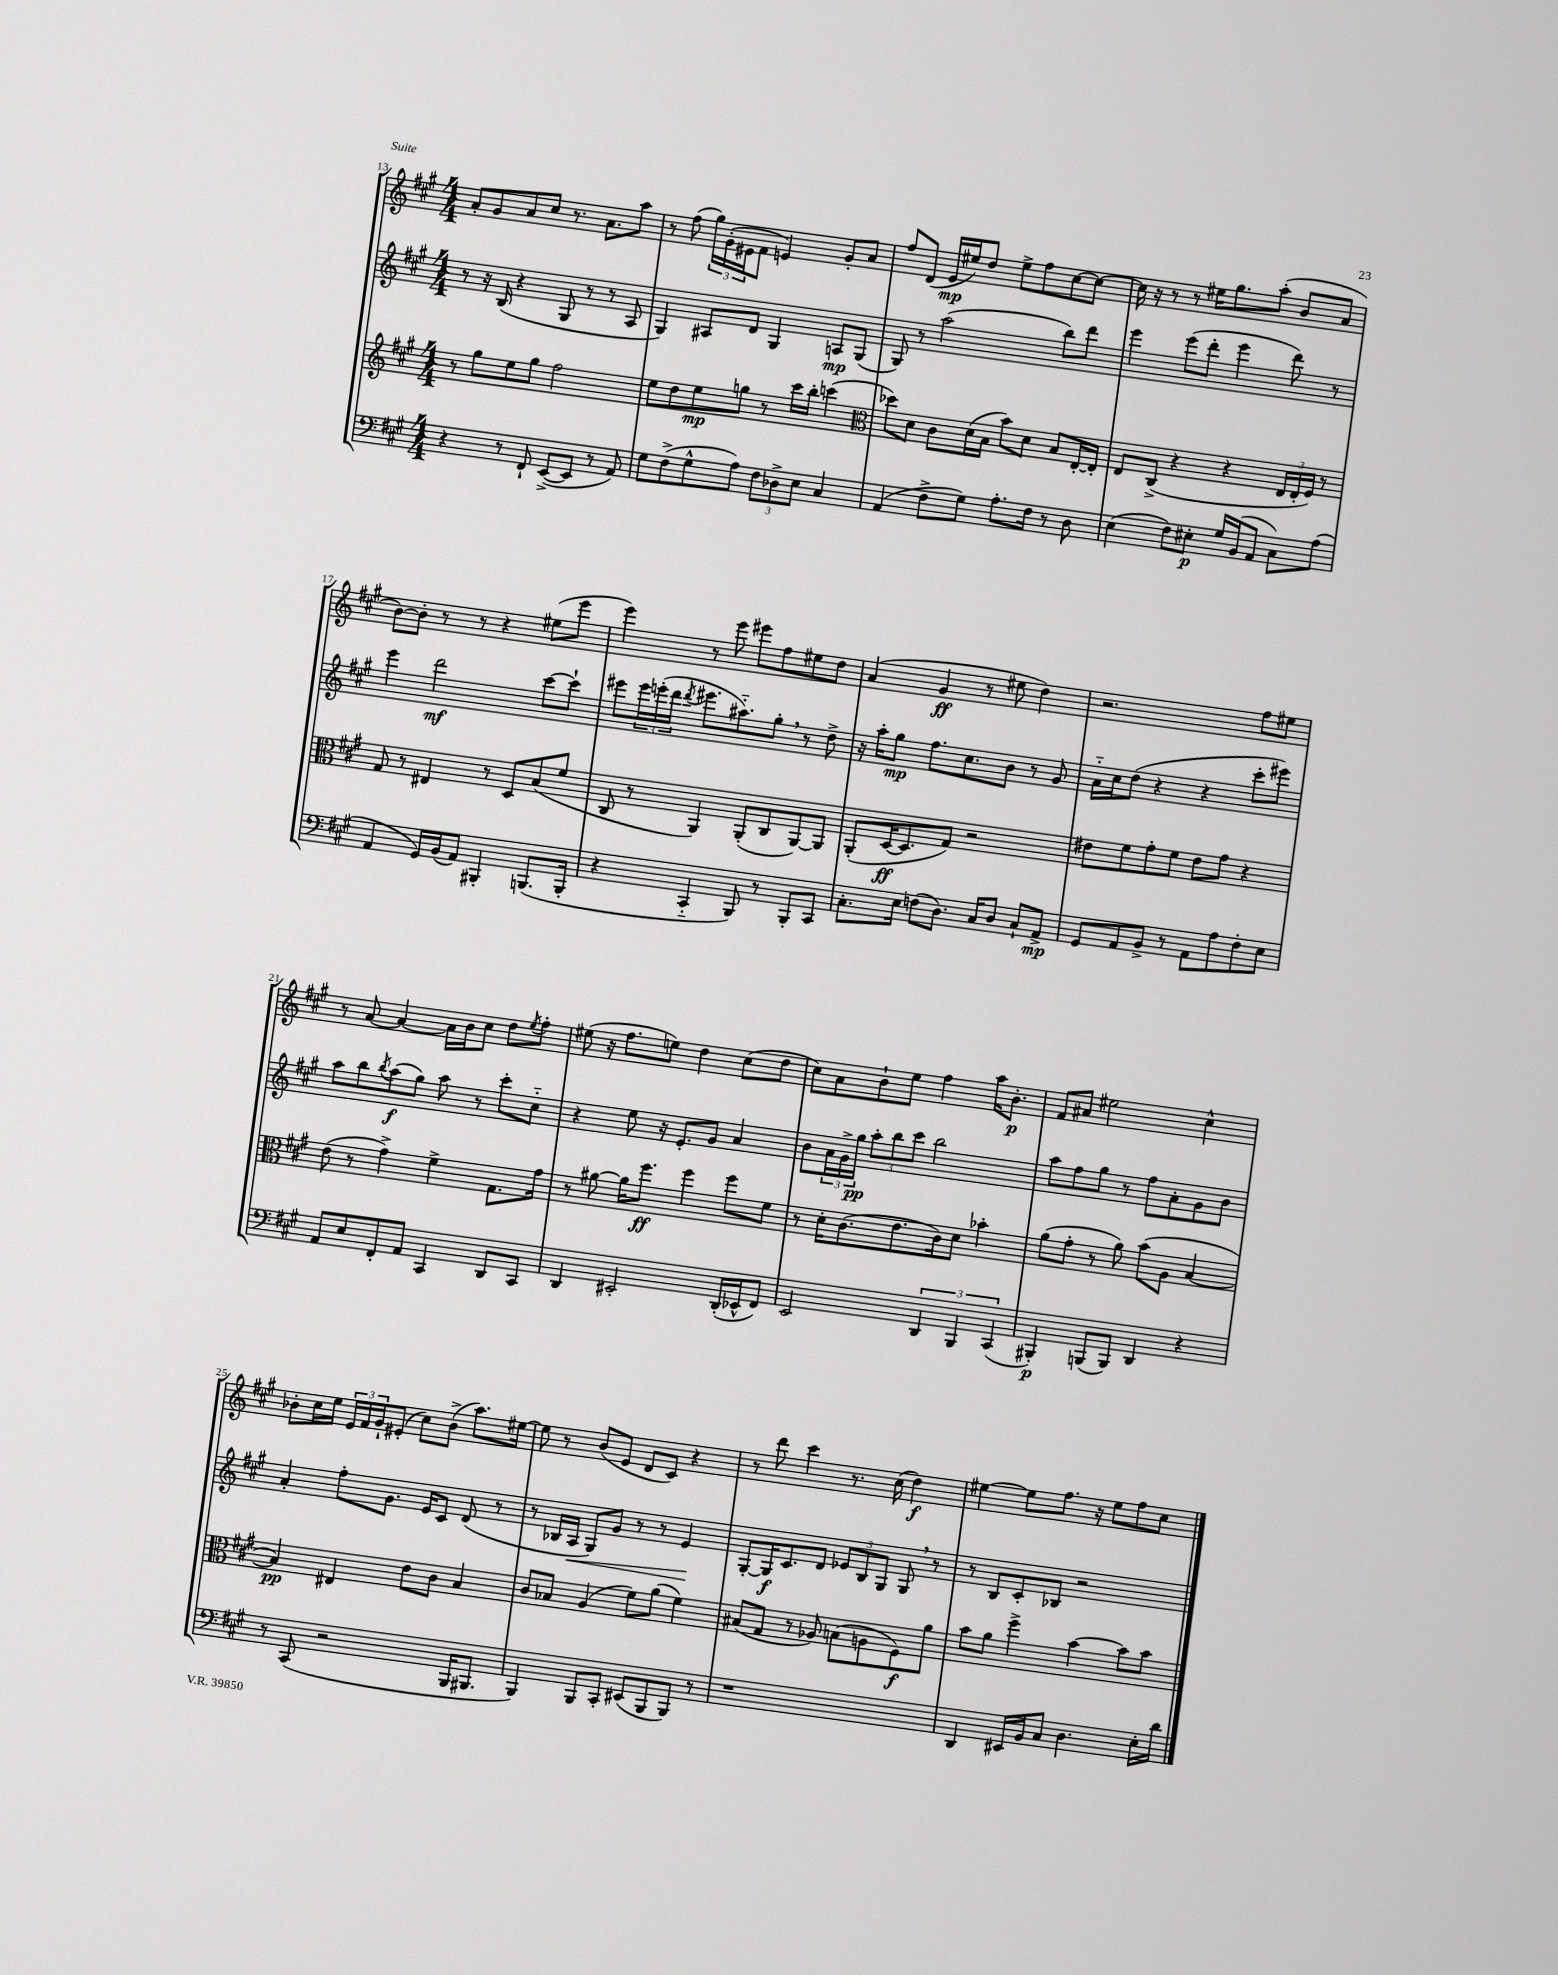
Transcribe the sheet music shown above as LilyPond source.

<<
\new StaffGroup <<
\new Staff = "s0" {
    \clef treble \key a \major \numericTimeSignature \time 4/4
    a'8-. gis'8 a'8 cis''8 r8. a'8. a''8 |
    r8 fis''8( \tuplet 3/2 { gis''16) gis'16-.( eis'16 } fis'8 e'4) gis'8-. a'8 |
    fis''8 d'8( e'16\mp eis''16) d''8 eis''8-> fis''8 cis''8~ cis''8~ |
    cis''16 r16 r8 r8 eis''16 gis''8. a''8-.( b'8 a'8 |
    b'8~) b'8-. r8 r8 r4 eis''8( e'''8 |
    e'''4) r8 e'''8 eis'''8 fis''8 eis''8 d''8 |
    a'4( gis'4\ff r8 eis''8 d''4) |
    r2. fis''8 eis''8 |
    r8 a'8~ a'4~ a'16 b'16 cis''8 d''8 \acciaccatura { e''8 } fis''8-. |
    eis''8( r16 fis''8. e''8) d''4 cis''8( d''8 |
    cis''8) a'8 b'8-! e''8 fis''4 a''16 b'8.-.\p |
    fis'8 ais'8 eis''2 cis''4-^ |
    bes'8-. cis''16 e''16 \tuplet 3/2 { e'16 fis'16 gis'16-! } eis'8-.( cis''8) bes'8->( a''8.) eis''16~ |
    eis''8 r8 b'8( e'8 d'8 cis'8) r4 |
    r8 d'''8 cis'''4 r8. cis''16( d''4\f) |
    eis''4~ eis''8 fis''8. r16 eis''8 fis''8 cis''8 \bar "|." |
}
\new Staff = "s1" {
    \clef treble \key a \major \numericTimeSignature \time 4/4
    r8 r16 b16( r4 gis8 r8 r8 a8 |
    gis4) ais8 d'8 gis4 a8\mp gis8( |
    gis8) r8 a''2( b''8) d'''8 |
    e'''4 e'''8( d'''8-. e'''4 d'''8) r8 |
    e'''4 d'''2\mf cis'''8~ cis'''8-! |
    eis'''8 \tuplet 3/2 { eis'''16 e'''16-.( d'''16 } \acciaccatura { d'''8 } eis'''8. ais''8.-_) gis''8-. \breathe r8 d''8-> |
    r16 a''16-. gis''8\mp fis''8. cis''8. b'8 r8 gis'8 |
    a'16-_ cis''16 d''8( r4 r4 cis'''8-. eis'''8) |
    a''8 b''8 \acciaccatura { b''8 } a''8\f( gis''8) a''8 r8 cis'''8-. cis''8-_ |
    r4 e''8 r16 e'8.-. gis'8 a'4 |
    b'8 \tuplet 3/2 { a'16 gis'16-> gis''16\pp } \tuplet 3/2 { a''8-. b''8 cis'''8 } b''2 |
    a''8 fis''8 gis''8 r8 fis''8 a'8-. gis'8 b'8 |
    a'4-. fis''8-. gis'8. e'16 cis'8 d'8( r8 |
    r8 bes16 a16\< gis8) gis'8 r8 r8 e'4\! |
    gis8~-. gis16\f cis'8. d'8 \tuplet 3/2 { ees'8 b8 gis8 } gis8 \breathe r8 |
    r8 b8 cis'8-. bes8 r2 \bar "|." |
}
\new Staff = "s2" {
    \clef treble \key a \major \numericTimeSignature \time 4/4
    r8 gis''8 e''8 gis''8 fis''2 |
    e''8 d''8 e''8\mp g''8 r8 cis'''16 b''16-. c'''4( |
    \clef alto des''8) d'8 cis'8 d'16( b16 b'8) d'8 b8 e16~-. e16-. |
    e8 cis8->( r4 r4 \tuplet 3/2 { e16 e16-. fis16) } r8 |
    gis8 r8 eis4 r8 d8 b8( fis'8 |
    cis8 r8 a,4) a,8-.( cis8 a,8~) a,8 |
    a,8-.( d16~\ff d8. gis8) r2 |
    eis'8 fis'8 gis'8-. fis'8 eis'8 gis'8 r4 |
    e'8( r8 gis'4->) fis'4-> gis8. gis'16 |
    r8 ais'8~ ais'16 fis''8.\ff fis''4 fis''8 fis'8 |
    r8 d'16-. cis'8.( e'8. cis'16) d'8 bes'4-. |
    a'8( gis'8-. r8 a'8) b'8( a8 b4~ |
    b4\pp) eis4 e'8 cis'8 b4 |
    cis'8 bes8 a4( fis'8) a'8( fis'4) |
    bis8( gis8 r8 aes8) b8( a8 fis8\f) a'8 |
    b'8 a'8 fis''4-> b'4~ b'8 b'8 \bar "|." |
}
\new Staff = "s3" {
    \clef bass \key a \major \numericTimeSignature \time 4/4
    r4 r8 fis,8-! e,8~->( e,8 r8 a,8) |
    gis8 fis8->( gis8-^ a8) \tuplet 3/2 { fis8 des8-> e8 } cis4 |
    a,4( fis8-> gis8) a8.-. fis16 r8 d8 |
    e4( fis8) eis8-.\p gis16 b,16( a,8 cis8) a8( |
    a,4 gis,16) b,16( a,8) bis,,4-. b,,8.( b,,16-. |
    r4 cis,4-_ b,,8) r8 b,,8-. cis,8 |
    cis8.-. e16 f8( d8.) cis16 d8 cis8-! a,8->\mp |
    gis,8 a,8 b,8-> r8 a,8 a8 fis8-. e8 |
    a,8 e8 fis,8-. a,8 cis,4 d,8 cis,8 |
    d,4 eis,2-. d,16-.( ees,16-^ fis,8) |
    e,2 \tuplet 3/2 { d,4 b,,4 cis,4( } |
    bis,,4-.\p) b,,8( b,,8) d,4 r4 |
    r8 cis,8( r2 b,,16 bis,,8. |
    b,,4) b,,8 cis,8-. eis,8( b,,8 b,,8) r8 |
    r1 |
    d,4 eis,16 b,16 cis8 d4. e16-. d'16 \bar "|." |
}
>>
>>
\layout { \context { \Score currentBarNumber = #13 } }
